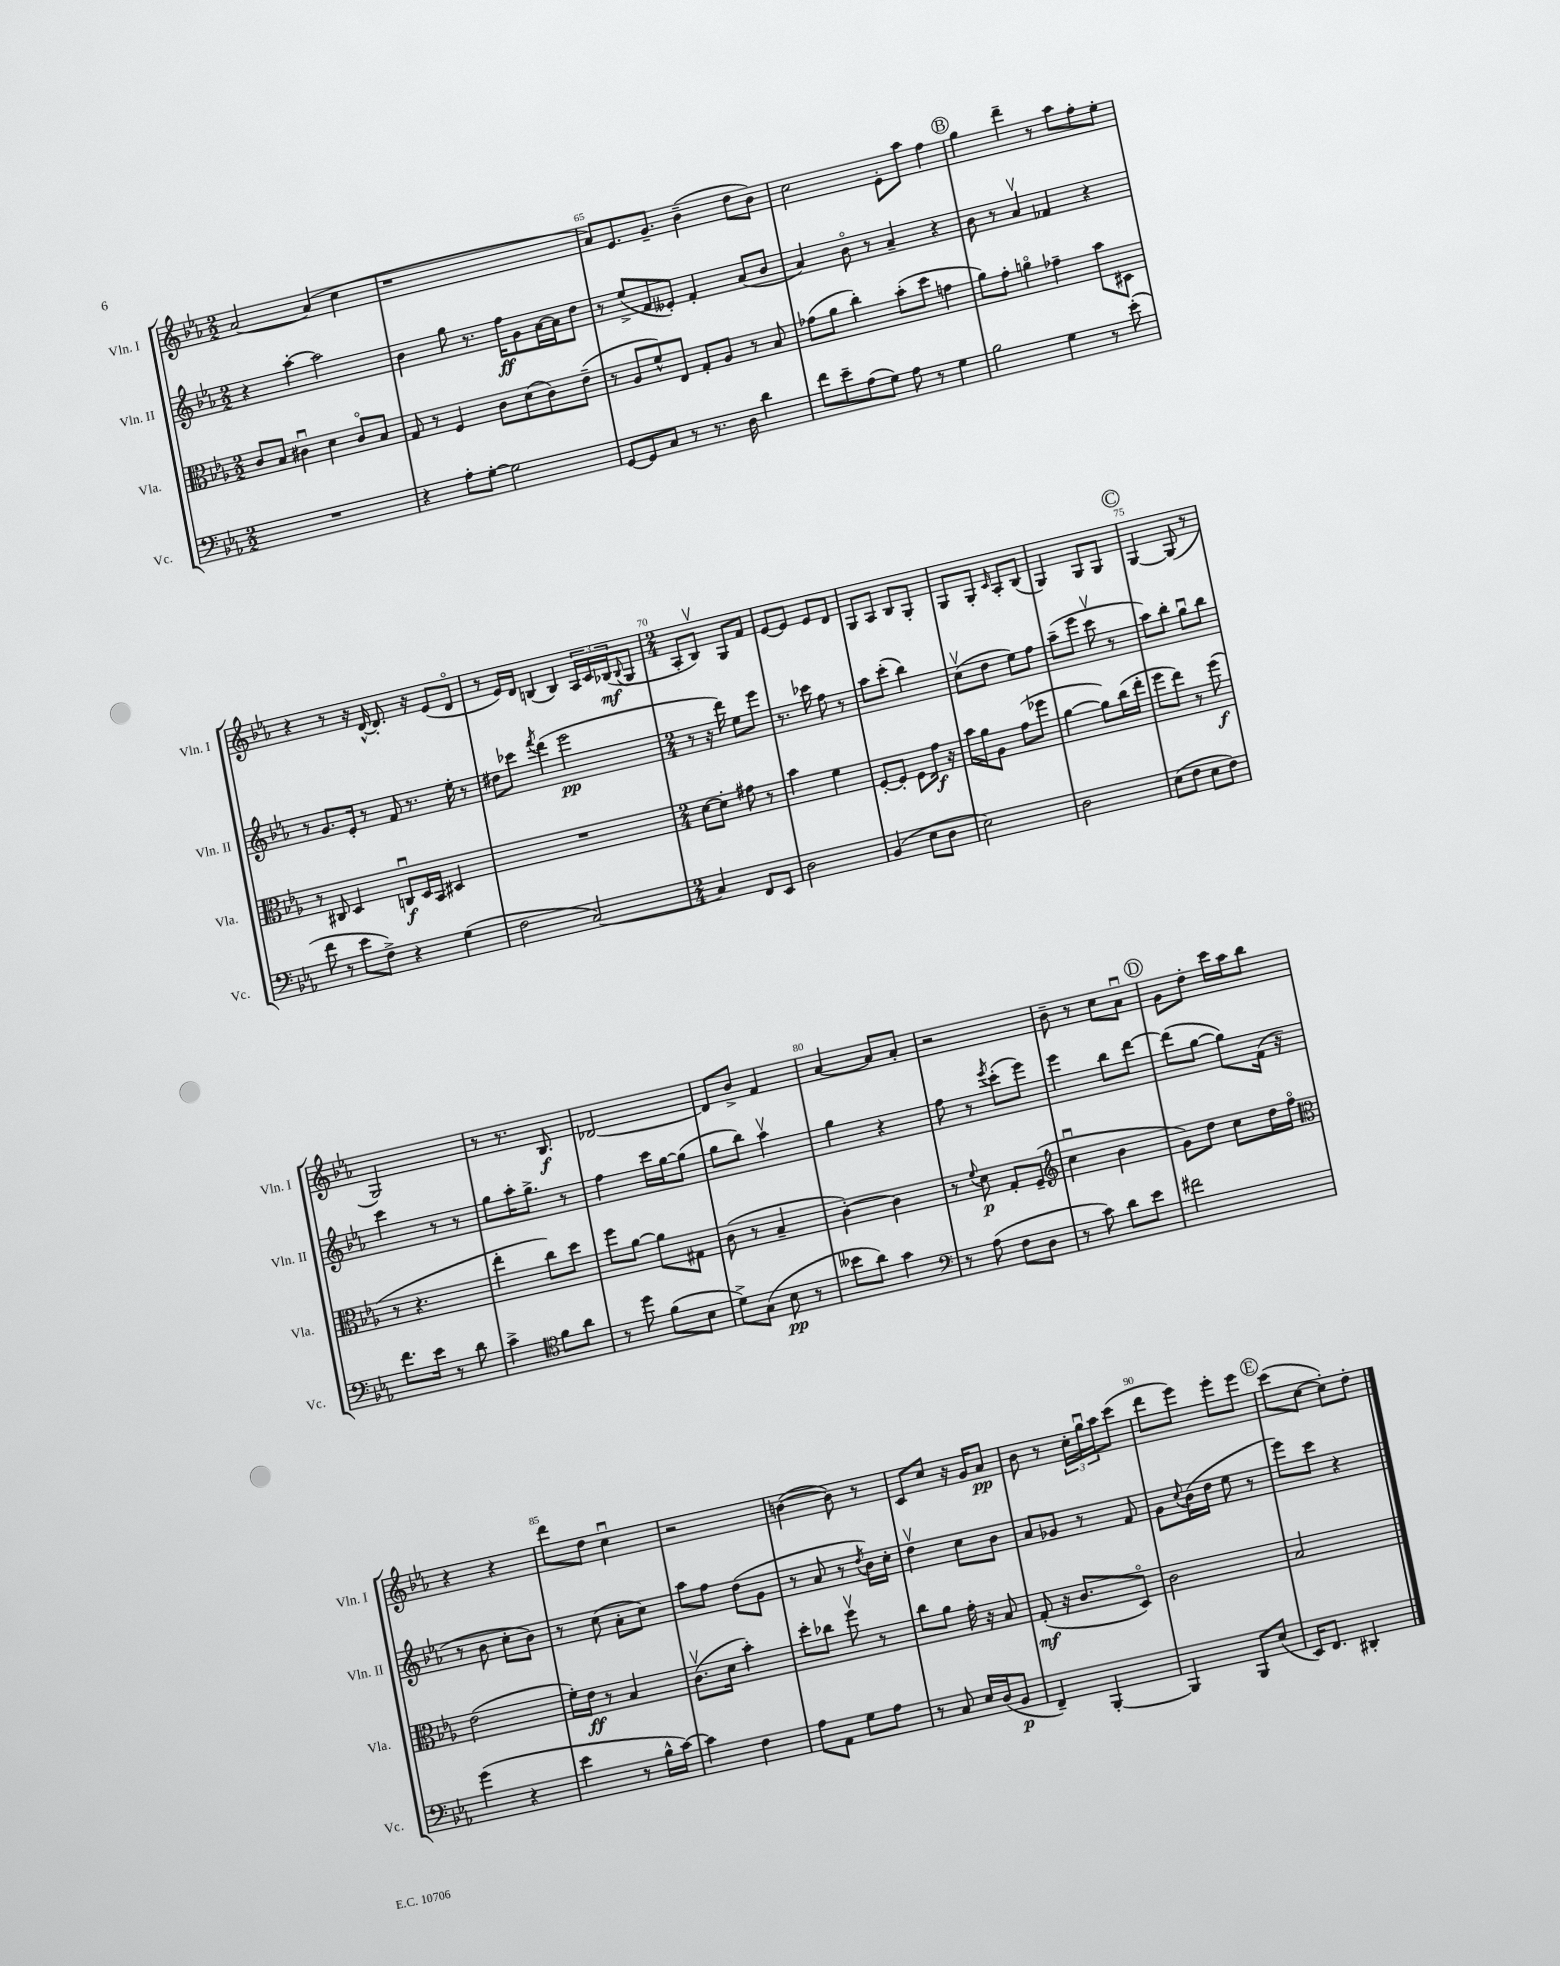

**kern	**kern	**kern	**kern
*staff4	*staff3	*staff2	*staff1
*clefF4	*clefC3	*clefG2	*clefG2
*k[b-e-a-]	*k[b-e-a-]	*k[b-e-a-]	*k[b-e-a-]
*M2/2	*M2/2	*M2/2	*M2/2
1r	8c	4r	[2a-
.	8B-	.	.
.	4c#u	[4aa-'	.
.	4d	2aa-]	(4a-]
.	8c#o	.	4cc
.	8B-	.	.
=	=	=	=
4r	8G	4b-	1r
.	8r	.	.
8A-'	4F	8gg	.
[8G'	.	8.r	.
2G]	8c	.	.
.	.	16ff	.
.	(8d	8g	.
.	8c)	[16a-	.
.	.	16a-]	.
.	(8e-~	8dd	.
=	=	=	=
[8GG	8r	8r	8a-)
8GG]	8A-	(8ee-^	8.e-
8C	8f^^)	8f	.
.	.	.	8.g~
8r	8E-	8e--')	.
8.r	8G'	4f'	(4b-~
.	8A-	.	.
16D	.	.	.
4d	8r	(8a-	8dd
.	8B-	8b-	8b-)
=	=	=	=
8f	(8g-	4a-)	2cc
8e-~	8a-	.	.
(8A-	4cc')	8b-o	.
8G)	.	8r	.
8A-	(8b-'	4a-~	8e-'
8r	8dd	.	8aa-
4G	4g	4r	4ff
=	=	=	=
2B-	8a-)	8b-	4gg
.	8g'	8r	.
.	4ao	4a-v	4ddd~
4G	4g-~	4f-	8r
.	.	.	8aa-
8r	8b-	4r	8ff'
(8e-'	8D#	.	8ee-'
=	=	=	=
8f	8r	8r	4r
8r	8C#	8.g	.
8e-	4D	.	8r
.	.	16e-'	.
8F^)	.	8r	16r
.	.	.	[16d^^
4r	8Cu	8f	8.d']
.	16D	8.r	.
.	16BB-	.	16r
(4G	4D#	.	(8e-
.	.	16ee-'	.
.	.	8r	8do
=	=	=	=
2F	1r	8dd#	8r
.	.	8ccc-	16e-)
.	.	.	16d
.	.	8qfff	.
.	.	(4ddd	(4B
[2C)	.	2eee-	4B)
.	.	.	24A-
.	.	.	24c
.	.	.	(24B-
.	.	.	8qqB-
.	.	.	8G
=	=	=	=
*M2/4	*M2/4	*M2/4	*M2/4
4C]	[8d	8r	8A-'
.	8d']	16r	8B-v)
.	.	16ddd)	.
8FF	8g#	8ee-	8G
8EE-	8r	8eee-	8f
=	=	=	=
2D	4b-	8.r	[8e-
.	.	.	8e-]
.	.	16ccc-	.
.	4f	8ff	8e-
.	.	8r	8d
=	=	=	=
(4BB-	[8F'	8aa-	8G
.	8F']	(8ccc'	8A-
8E-	8F	4bb-)	8B-
8D	16g	.	8G'
.	16r	.	.
=	=	=	=
2E-)	16b-	(8ccv	8G
.	16a-	.	.
.	8A-	8dd	8G'
.	.	.	16qqc
.	(8g	8ee-)	8A-'
.	8ff-	8ff	(8B-
=	=	=	=
2D	[4a-	(8aa-~	4G)
.	.	8eee-	.
.	8a-])	8cccv	8G
.	(16cc	8r	8G
.	16ee-'	.	.
=	=	=	=
(8E-	8ff	8aa-)	[4G
8F	8ee-)	8bb-'	.
8E-	8r	8ggu	(8G]
8F)	(8ff	8bb-	8r
=	=	=	=
8.f	8r	4ccc	2G)
.	4.r	.	.
16e-	.	.	.
8r	.	8r	.
8d	.	8r	.
=	=	=	=
4c^	4ee-'	8gg	8r
.	.	16aa-'	8.r
.	.	8.gg^	.
*clefC4	*	*	*
8f	8cc)	.	.
.	.	.	8.B-
8a-	8dd	8r	.
=	=	=	=
8r	8ff	4ff	[2d-
8dd	[8a-	.	.
(8f	8a-]	16ccc	.
.	.	[16gg	.
8B-	8G#	(8gg]	.
=	=	=	=
8d^)	(8c	8gg	8d-]
(8G	8r	8bb-)	8b-^
8B-	4B-~	4aa-v	4f
8r	.	.	.
=	=	=	=
8b--	[4c')	4gg	[4a-
8a-)	.	.	.
4g	4c]	4r	8a-]
.	.	.	8a-'
=	=	=	=
*clefF4	*	*	*
8r	8r	8ff	2r
.	8qqf	.	.
(8A-	8d	8r	.
.	.	8qeee-	.
8F	8G'	(8ccc'	.
8D	(8F~	8eee-)	.
=	=	=	=
*	*clefG2	*	*
8r	4ccu	4eee-	8b-~
8c)	.	.	8r
8d	4b-	8bb-	8cc
8e-	.	[8ddd	8a-u
=	=	=	=
2f#	8g)	(8ddd]	8g
.	8dd	[8gg	8dd'
.	8cc	8gg])	16ccc
.	.	.	16aa-
.	16dd	(16f	8bb-
.	16ffo	16r	.
=	=	=	=
*	*clefC3	*	*
(4g	(2e-	8r	4r
.	.	8b-	.
4r	.	8cc'	4r
.	.	8b-)	.
=	=	=	=
4e-	16f')	8r	8ddd
.	16e-	.	.
.	8r	(8cc	8dd
8r	4B-	8a-'	4ccu
16B-^^	.	8cc)	.
[16c)	.	.	.
=	=	=	=
4c]	(8.cv	8aa-	2r
.	.	8ff	.
.	16d	.	.
4F	4b-')	(8dd	.
.	.	8g	.
=	=	=	=
8A-	8dd'	8r	([4b
8AA-	8cc-	8a-	.
8G	8ffv	8r	8b])
.	.	8qdd	.
8A-	8r	16b-)	8r
.	.	16cc'	.
=	=	=	=
8r	8cc	4ddv	8c
8C	8a-	.	8cc
16E-	16g'	8cc	16r
(16D	16r	.	16g
8BB-	8B-	8b-	8a-
=	=	=	=
4FF~)	(8G'	8a-	8b-
.	16r	8g-	8r
.	8.c	.	.
[4BBB-'	.	8r	24cc'
.	.	.	24ggu
.	.	.	24aa-
.	8Do)	8f	(8ccc
=	=	=	=
4BBB-]	2c	8g	8ddd
.	.	8qqcc	.
.	.	(16b-	8eee-)
.	.	16dd	.
8BBB-	.	8ee-	8eee-'
(8E-	.	8r	8eee-
=	=	=	=
16EE-)	2B-	8eee-)	(8ccc
8.FF	.	.	.
.	.	8ccc	[8cc
4DD#'	.	4r	8cc'])
.	.	.	8dd'
==	==	==	==
*-	*-	*-	*-
